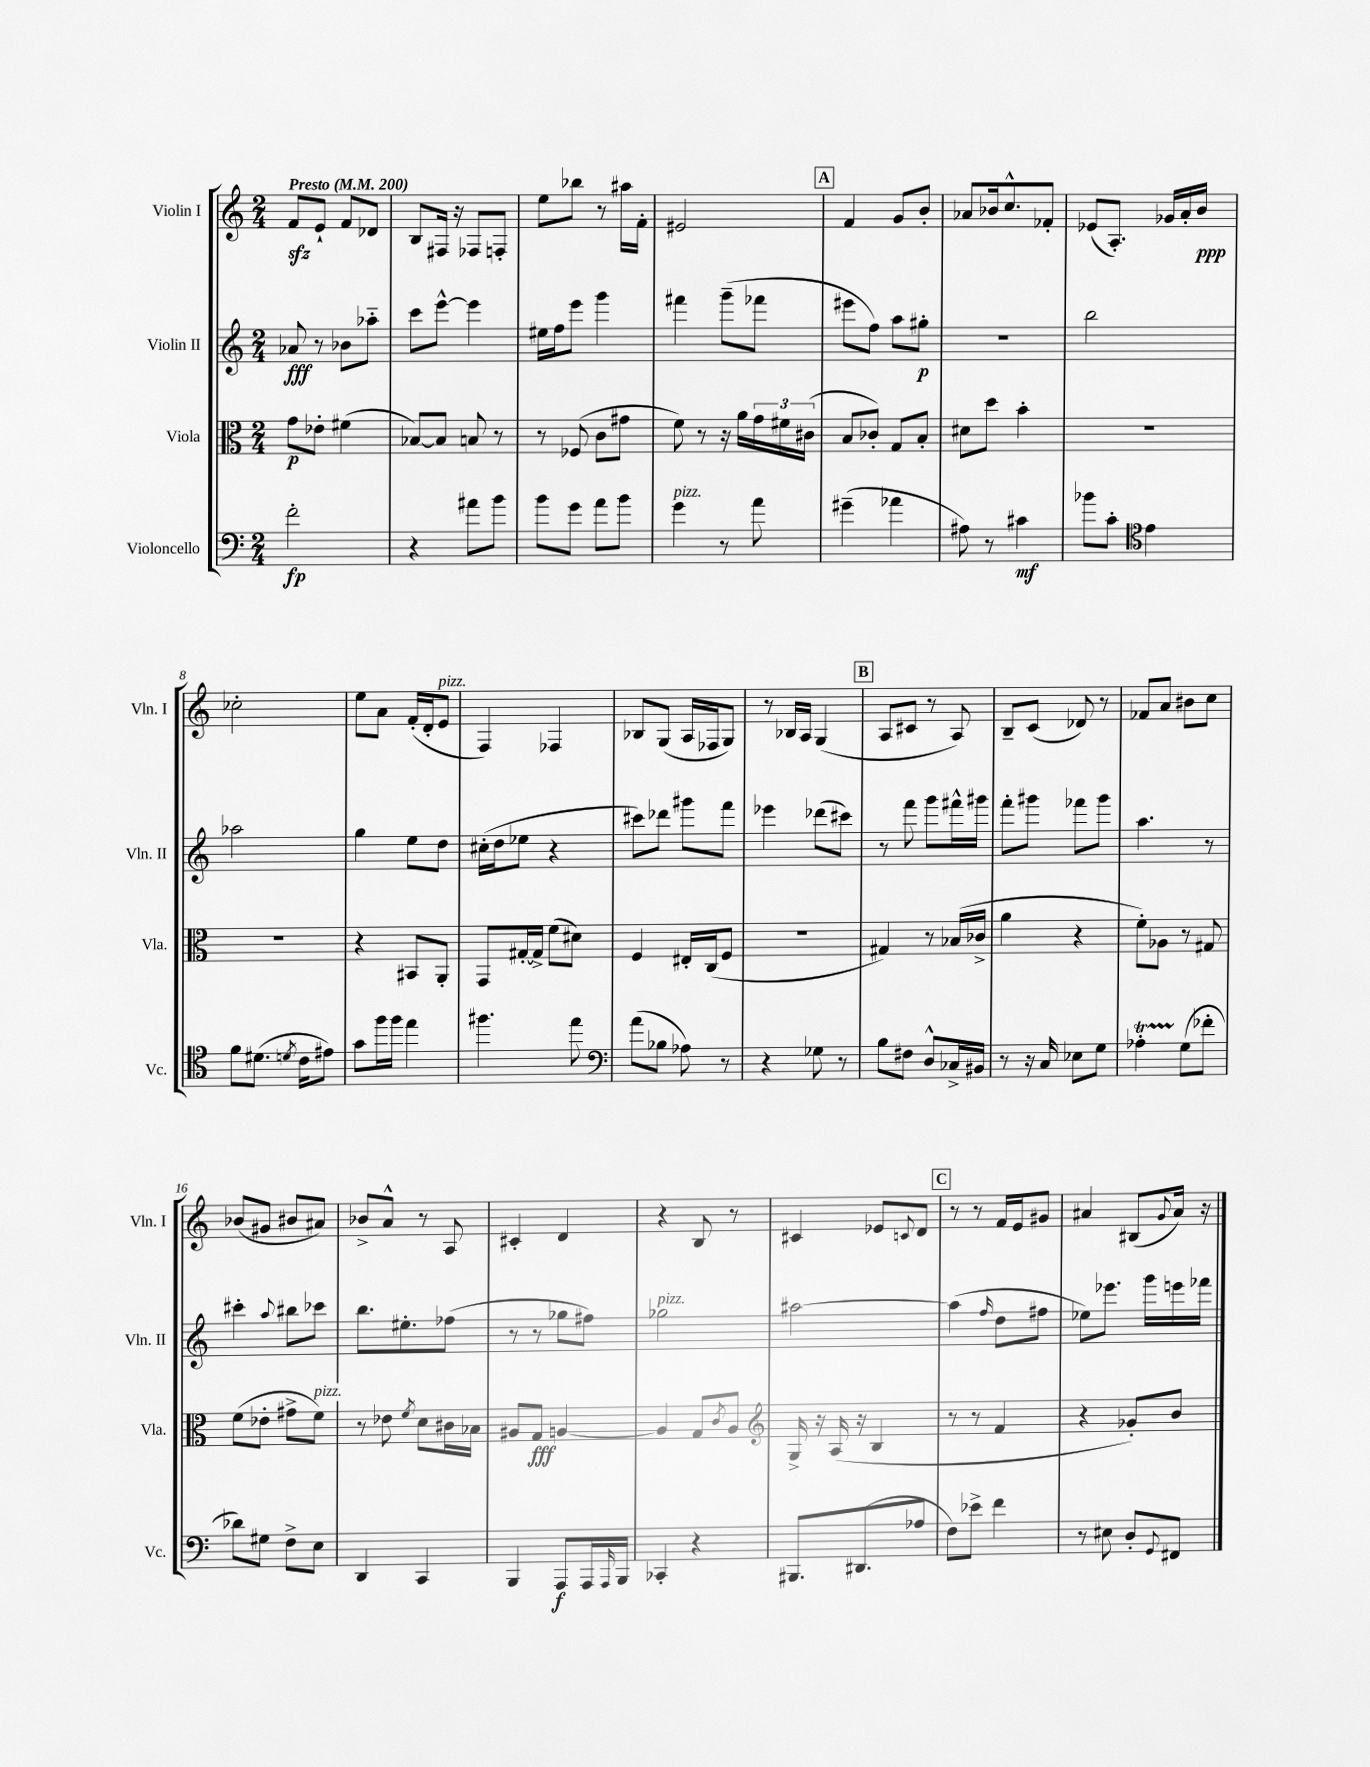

**kern	**dynam	**kern	**dynam	**kern	**dynam	**kern	**dynam
*part4	*part4	*part3	*part3	*part2	*part2	*part1	*part1
*staff4	*staff4	*staff3	*staff3	*staff2	*staff2	*staff1	*staff1
*I"Violoncello	*	*I"Viola	*	*I"Violin II	*	*I"Violin I	*
*I'Vc.	*	*I'Vla.	*	*I'Vln. II	*	*I'Vln. I	*
*clefF4	*	*clefC3	*	*clefG2	*	*clefG2	*
*k[]	*	*k[]	*	*k[]	*	*k[]	*
*M2/4	*	*M2/4	*	*M2/4	*	*M2/4	*
*MM200	*	*MM200	*	*MM200	*	*MM200	*
=1	=1	=1	=1	=1	=1	=1	=1
!	!	!	!	!	!	!LO:TX:a:B:t=Presto	!
2f'\	fp	8g\L	p	8a-X/	fff	8fzz/L	.
.	.	8e-X'\J	.	8r	.	8e`/J	.
.	.	(4f#X\	.	8b-X\L	.	8f/L	.
.	.	.	.	8aa-X\J	.	8d-X/J	.
=2	=2	=2	=2	=2	=2	=2	=2
4r	.	[8B-X/L)	.	8ccc\L	.	8B/L	.
.	.	8B-/J]	.	[8eee^^\J	.	16F#X/Jk	.
.	.	.	.	.	.	16r	.
8a#X\L	.	8Bn/	.	4eee\]	.	8F-X/L	.
8b\J	.	8r	.	.	.	8Fn'/J	.
=3	=3	=3	=3	=3	=3	=3	=3
8b\L	.	8r	.	16ee#X\LL	.	8ee\L	.
.	.	.	.	16ff\J	.	.	.
8g\J	.	(8F-X/	.	8eee\J	.	8bb-X\J	.
8a\L	.	8c\L	.	4ggg\	.	8r	.
8b\J	.	8g#X\J	.	.	.	16aa#X\LL	.
.	.	.	.	.	.	16f'\JJ	.
=4	=4	=4	=4	=4	=4	=4	=4
!LO:TX:a:i:t=pizz.	!	!	!	!	!	!	!
4g\	.	8f\)	.	4fff#X\	.	2e#X/	.
.	.	8r	.	.	.	.	.
8r	.	16r	.	(8ggg~\L	.	.	.
.	.	16a\LL	.	.	.	.	.
8a\	.	24g\	.	8fff-X\J	.	.	.
.	.	24f#X\	.	.	.	.	.
.	.	(24c#X\JJ	.	.	.	.	.
!!LO:REH:place=s1:t=A
=5	=5	=5	=5	=5	=5	=5	=5
(4g#X~\	.	8B/L	.	8eee#X\L	.	4f/	.
.	.	8c-X'/J)	.	8ff\J)	.	.	.
4a-X\	.	8G/L	.	8aa\L	.	8g/L	.
.	.	8B'/J	.	8gg#X'\J	p	8b'/J	.
=6	=6	=6	=6	=6	=6	=6	=6
8A#X\)	.	8d#X\L	.	2r	.	8a-X/L	.
8r	.	8dd\J	.	.	.	16b-X/k	.
.	.	.	.	.	.	8.cc^^/	.
4c#X\	mf	4b'\	.	.	.	.	.
.	.	.	.	.	.	8f-X'/J	.
=7	=7	=7	=7	=7	=7	=7	=7
8b-X\L	.	2r	.	2bb\	.	(8e-X/L	.
8c'\J	.	.	.	.	.	8.A'/J)	.
*clefC4	*	*	*	*	*	*	*
4e\	.	.	.	.	.	.	.
.	.	.	.	.	.	16g-X/LL	.
.	.	.	.	.	.	16a'/	.
.	.	.	.	.	.	16b/JJ	ppp
!!LO:LB:g=z
=8	=8	=8	=8	=8	=8	=8	=8
8f\L	.	2r	.	2aa-X\	.	2cc-X'\	.
(8.d#X\J	.	.	.	.	.	.	.
8qdn/	.	.	.	.	.	.	.
16c\KL	.	.	.	.	.	.	.
8e#X\J)	.	.	.	.	.	.	.
=9	=9	=9	=9	=9	=9	=9	=9
8g\L	.	4r	.	4gg\	.	8ee\L	.
16ff\L	.	.	.	.	.	8a\J	.
16ff\JJ	.	.	.	.	.	.	.
4ee\	.	8BB#X/L	.	8ee\L	.	(16f'/LL	.
.	.	.	.	.	.	16d'/J	.
!	!	!	!	!	!	!LO:TX:a:i:t=pizz.	!
.	.	8AA'/J	.	8dd\J	.	8e/J	.
=10	=10	=10	=10	=10	=10	=10	=10
4.ff#X\	.	8GG/L	.	(16cc#X'\LL	.	4F/)	.
.	.	.	.	16dd\J	.	.	.
.	.	[16G#X'/L	.	8ee-X\J	.	.	.
.	.	16G#^/JJ]	.	.	.	.	.
.	.	(8f\L	.	4r	.	4F-X/	.
8ee\	.	8d#X\J)	.	.	.	.	.
=11	=11	=11	=11	=11	=11	=11	=11
*clefF4	*	*	*	*	*	*	*
(8a\L	.	4F/	.	8ccc#X\L)	.	8B-X/L	.
8B-X\J	.	.	.	8ddd-X\J	.	(8G/J	.
8A-X\)	.	16E#X'/LL	.	8ggg#X\L	.	16A/LL	.
.	.	(16C/J	.	.	.	16F-X/J	.
8r	.	8F/J	.	8fff\J	.	8G/J)	.
=12	=12	=12	=12	=12	=12	=12	=12
4r	.	2r	.	4eee-X\	.	8r	.
.	.	.	.	.	.	16B-X/LL	.
.	.	.	.	.	.	16A/JJ	.
8G-X\	.	.	.	(8ddd-X\L	.	(4G/	.
8r	.	.	.	8ccc#X\J)	.	.	.
!!LO:REH:place=s1:t=B
=13	=13	=13	=13	=13	=13	=13	=13
8B\L	.	4G#X/)	.	8r	.	8A/L	.
8F#X\J	.	.	.	8fff\	.	8c#X/J	.
8D^^/L	.	8r	.	8ggg\L	.	8r	.
16C-X^/L	.	(16B-X/LL	.	16fff#X^^\L	.	8A/)	.
16BB#X/JJ	.	16c-X^/JJ	.	16ggg#X\JJ	.	.	.
=14	=14	=14	=14	=14	=14	=14	=14
8r	.	4a\	.	8fff'\L	.	8B~/L	.
16r	.	.	.	8ggg#X\J	.	(8c/J	.
16C/	.	.	.	.	.	.	.
8E-X\L	.	4r	.	8fff-X\L	.	8d-X/)	.
8G\J	.	.	.	8ggg#\J	.	8r	.
=15	=15	=15	=15	=15	=15	=15	=15
4A-XT'\	.	8f'\L)	.	4.aa\	.	8f-X/L	.
.	.	8A-X\J	.	.	.	8a/J	.
(8G\L	.	8r	.	.	.	8b#X\L	.
8f-X'\J	.	8G#X/	.	8r	.	8cc\J	.
!!LO:LB:g=z
=16	=16	=16	=16	=16	=16	=16	=16
8d-X\L)	.	(8f\L	.	4ccc#X'\	.	(8b-X/L	.
8G#X\J	.	8e-X'\J	.	.	.	8g#X/J	.
.	.	.	.	8qqaa/	.	.	.
8F^\L	.	8g#X^\L	.	8bb#X\L	.	8b#X/L	.
!	!	!LO:TX:a:i:t=pizz.	!	!	!	!	!
8E\J	.	8f\J)	.	8ccc-X\J	.	8a#X/J)	.
=17	=17	=17	=17	=17	=17	=17	=17
4DD/	.	8r	.	8.bb\L	.	8b-X^/L	.
.	.	8e-X\	.	.	.	8a^^/J	.
.	.	.	.	8.ee#X'\	.	.	.
.	.	8qf/	.	.	.	.	.
4CC/	.	8d\L	.	.	.	8r	.
.	.	16c#X\L	.	(8ff-X\J	.	8A/	.
.	.	16B-X\JJ	.	.	.	.	.
=18	=18	=18	=18	=18	=18	=18	=18
4BBB/	.	8A#X/L	.	8r	.	4c#X'/	.
.	.	8G/J	fff	8r	.	.	.
8AAA/L	f	[4An/	.	8gg-X\L	.	4d/	.
16AAA/L	.	.	.	8ff#X\J)	.	.	.
16qqAAA/	.	.	.	.	.	.	.
16BBB/JJ	.	.	.	.	.	.	.
=19	=19	=19	=19	=19	=19	=19	=19
!	!	!	!	!LO:TX:a:i:t=pizz.	!	!	!
4CC-X'/	.	4A/]	.	2gg-X\	.	4r	.
4r	.	8G/L	.	.	.	8B/	.
.	.	8qc/	.	.	.	.	.
.	.	8A/J	.	.	.	8r	.
=20	=20	=20	=20	=20	=20	=20	=20
*	*	*clefG2	*	*	*	*	*
8.BBB#X/L	.	16G^/	.	[2aa#X\	.	4c#X/	.
.	.	16r	.	.	.	.	.
.	.	(16A/	.	.	.	.	.
(8.DD#X/	.	16r	.	.	.	.	.
.	.	4B/	.	.	.	8e-X/L	.
.	.	.	.	.	.	8qqcn/	.
8A-X/J	.	.	.	.	.	8d/J	.
!!LO:REH:place=s1:t=C
=21	=21	=21	=21	=21	=21	=21	=21
8F\L)	.	8r	.	(4aa#\]	.	8r	.
8e-X^\J	.	8r	.	.	.	8r	.
.	.	.	.	16qqff/	.	.	.
4f\	.	4f/	.	8dd\L	.	16f/LL	.
.	.	.	.	.	.	16e/J	.
.	.	.	.	8ff#X\J	.	8g#X/J	.
=22	=22	=22	=22	=22	=22	=22	=22
8r	.	4r	.	8ee-X\L)	.	4a#X/	.
8E#X\	.	.	.	8.eee-X\J	.	.	.
8D'/L	.	8g-X'/L)	.	.	.	(8B#X/L	.
.	.	.	.	16ggg\LL	.	.	.
8qqGG/	.	.	.	.	.	8qqg/	.
8FF#X/J	.	8b/J	.	16eeen\	.	16a#/Jk)	.
.	.	.	.	16fff-X\JJ	.	16r	.
==	==	==	==	==	==	==	==
*-	*-	*-	*-	*-	*-	*-	*-
